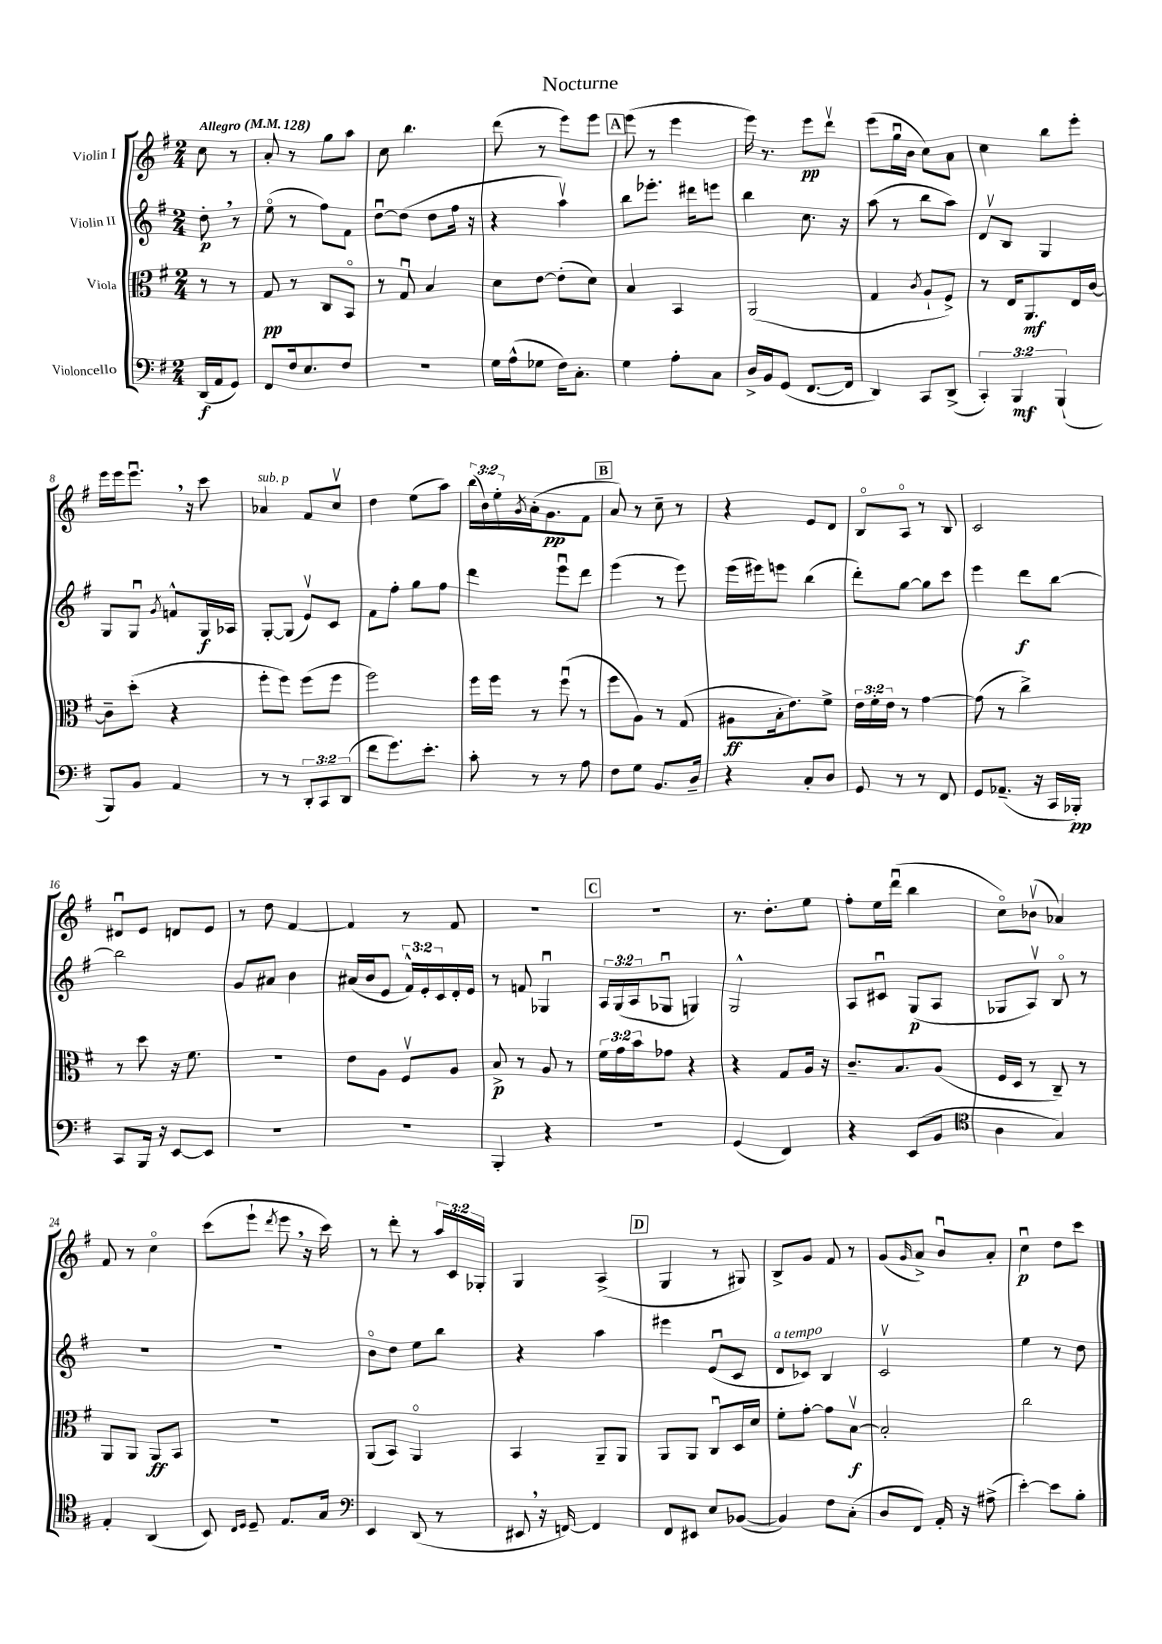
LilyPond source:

\header { title = "Nocturne" }
<<
\new StaffGroup <<
\new Staff = "s0" \with { instrumentName = "Violin I" } {
    \clef treble \key g \major \numericTimeSignature \time 2/4 \override Staff.TupletNumber.text = #tuplet-number::calc-fraction-text \partial 4 \tempo "Allegro" 4 = 128
    c''8 r8 |
    a'8-. r8 g''8 a''8 |
    c''8 b''4. |
    d'''8( r8 e'''8) e'''8 |
    \mark \markup { \box "A" } e'''8( r8 e'''4 |
    e'''16) r8. e'''8\pp d'''8\upbow |
    e'''8( g''16\downbow b'16 c''8) a'8 |
    c''4 b''8 e'''8-. |
    e'''16 e'''16 e'''8.\downbow \breathe r16 c'''8 |
    aes'4^\markup { \italic "sub. p" } fis'8 c''8\upbow |
    d''4 e''8( a''8) |
    \tuplet 3/2 { b''16( b'16) e''16-. } \acciaccatura { g'8 } a'16-.( g'8.\pp fis'8 |
    \mark \markup { \box "B" } a'8) r8 c''8-- r8 |
    r4 e'8 d'8 |
    b8\flageolet a8\flageolet r8 b8 |
    c'2 |
    dis'8\downbow e'8 d'8 e'8 |
    r8 d''8 fis'4~ |
    fis'4 r8 fis'8 |
    r2 |
    \mark \markup { \box "C" } R2 |
    r8. d''8.-. e''8 |
    fis''8-. e''16 d'''16\downbow( b''4 |
    c''8\flageolet) bes'8\upbow( aes'4) |
    fis'8 r8 c''4\flageolet |
    c'''8( e'''8-! \acciaccatura { d'''8 } e'''8 \breathe r16 c'''16) |
    r8 d'''8-. r8 \tuplet 3/2 { a''16 c'16 ges16-. } |
    g4 a4->( |
    \mark \markup { \box "D" } g4 r8 gis8) |
    b8-> g'8 fis'8 r8 |
    g'8( \grace { g'16 } a'8->) b'8\downbow a'8-. |
    c''4\downbow\p d''8 c'''8 \bar "|." |
}
\new Staff = "s1" \with { instrumentName = "Violin II" } {
    \clef treble \key g \major \numericTimeSignature \time 2/4 \override Staff.TupletNumber.text = #tuplet-number::calc-fraction-text \partial 4
    d''8-.\p \breathe r8 |
    e''8\flageolet( r8 fis''8) fis'8 |
    d''8~\downbow d''8( d''8 fis''16 r16 |
    r4 a''4\upbow) |
    \mark \markup { \box "A" } b''8 ees'''8.-. dis'''16 e'''8 |
    b''4 c''8. r16 |
    a''8( r8 b''8 a''8) |
    d'8\upbow b8 g4 |
    g8 g8\downbow \acciaccatura { g'8 } f'8-^ g16\f aes16 |
    g8~-. g8( e'8\upbow) c'8 |
    fis'8 fis''8-. g''8 fis''8 |
    d'''4 e'''8\downbow d'''8 |
    \mark \markup { \box "B" } e'''4( r8 e'''8) |
    e'''16( eis'''16) e'''8 b''4( |
    d'''8-.) g''8~ g''8 c'''8 |
    e'''4 d'''8\f b''8~ |
    b''2 |
    g'8 ais'8 b'4 |
    ais'16( b'16 e'8 \tuplet 3/2 { fis'16-^) e'16-. c'16 } d'16-. e'16 |
    r8 f'8 ges4\downbow |
    \mark \markup { \box "C" } \tuplet 3/2 { a16 g16( a16 } ges8\downbow g4) |
    g2-^ |
    a8 cis'8\downbow g8\p( a8 |
    ges8 a8\upbow) b8\flageolet r8 |
    R2 |
    R2 |
    b'8\flageolet d''8 e''8 b''8 |
    r4 a''4 |
    \mark \markup { \box "D" } eis'''4 e'8\downbow( c'8 |
    d'8^\markup { \italic "a tempo" } ces'8) b4 |
    c'2\upbow |
    e''4 r8 d''8 \bar "|." |
}
\new Staff = "s2" \with { instrumentName = "Viola" } {
    \clef alto \key g \major \numericTimeSignature \time 2/4 \override Staff.TupletNumber.text = #tuplet-number::calc-fraction-text \partial 4
    r8 r8 |
    g8\pp r8 c8 b,8\flageolet |
    r8 g8\downbow b4 |
    d'8 e'8~ e'8-.( d'8) |
    \mark \markup { \box "A" } b4 b,4 |
    a,2( |
    g4 \acciaccatura { c'8 } a8-! fis8->) |
    r8 e16 a,8.\mf e16 c'16~ |
    c'8-- d''8-.( r4 |
    fis''8-. fis''8) fis''8( fis''8 |
    fis''2) |
    fis''16 fis''16 r8 fis''8\downbow( r8 |
    \mark \markup { \box "B" } fis''8 a8) r8 g8( |
    ais8\ff b16-. e'8.) fis'8-> |
    \tuplet 3/2 { e'16 fis'16-. e'16 } r8 g'4~ |
    g'8( r8 c''4->) |
    r8 d''8 r16 fis'8. |
    r2 |
    e'8 a8 fis8\upbow a8 |
    b8->\p r8 a8 r8 |
    \mark \markup { \box "C" } \tuplet 3/2 { fis'16 g'16 b'16 } ges'8 r4 |
    r4 g8 a16 r16 |
    c'8.-- b8. a8( |
    fis16 d16 r8 c8--) r8 |
    a,8 a,8 a,8\ff b,8 |
    R2 |
    a,8( b,8) a,4\flageolet |
    b,4 a,8-- a,8 |
    \mark \markup { \box "D" } a,8 a,8 c8\downbow d16 d'16 |
    fis'8-. g'8~-. g'8 b8~\upbow\f |
    b2-. |
    c''2 \bar "|." |
}
\new Staff = "s3" \with { instrumentName = "Violoncello" } {
    \clef bass \key g \major \numericTimeSignature \time 2/4 \override Staff.TupletNumber.text = #tuplet-number::calc-fraction-text \partial 4
    d,16\f( a,16 g,8) |
    fis,8 fis16 e8. fis8 |
    R2 |
    g16 a16-^( ges8 fis16) c8.-. |
    \mark \markup { \box "A" } g4 a8-. c8 |
    d16-> b,16 g,8( fis,8.~ fis,16 |
    d,4) c,8 d,8->( |
    \tuplet 3/2 { c,4-.) b,,4\mf b,,4-!( } |
    b,,8) b,8 a,4 |
    r8 r8 \tuplet 3/2 { d,8-. c,8 d,8( } |
    fis'8 g'8.) e'8.-. |
    c'8-. r8 r8 a8 |
    \mark \markup { \box "B" } fis8 g8 b,8. d16-- |
    r4 c8-. d8 |
    g,8 r8 r8 fis,8 |
    g,8 aes,8.--( r16 c,16 bes,,16-.\pp) |
    c,8 b,,16 r16 e,8~ e,8 |
    R2 |
    R2 |
    b,,4-. r4 |
    \mark \markup { \box "C" } R2 |
    g,4( fis,4) |
    r4 e,8( b,8 |
    \clef tenor a4 g4) |
    e4-. a,4( |
    b,8) \grace { c16 d16 } d8-- e8. g16 |
    \clef bass e,4 d,8( r8 |
    eis,8 \breathe r16 f,16~) f,4 |
    \mark \markup { \box "D" } fis,8 eis,8 e8 bes,8~( |
    bes,4) fis8 c8-.( |
    d8 fis,8) a,16-. r16 ais8->( |
    e'4~-.) e'8 b8-. \bar "|." |
}
>>
>>
